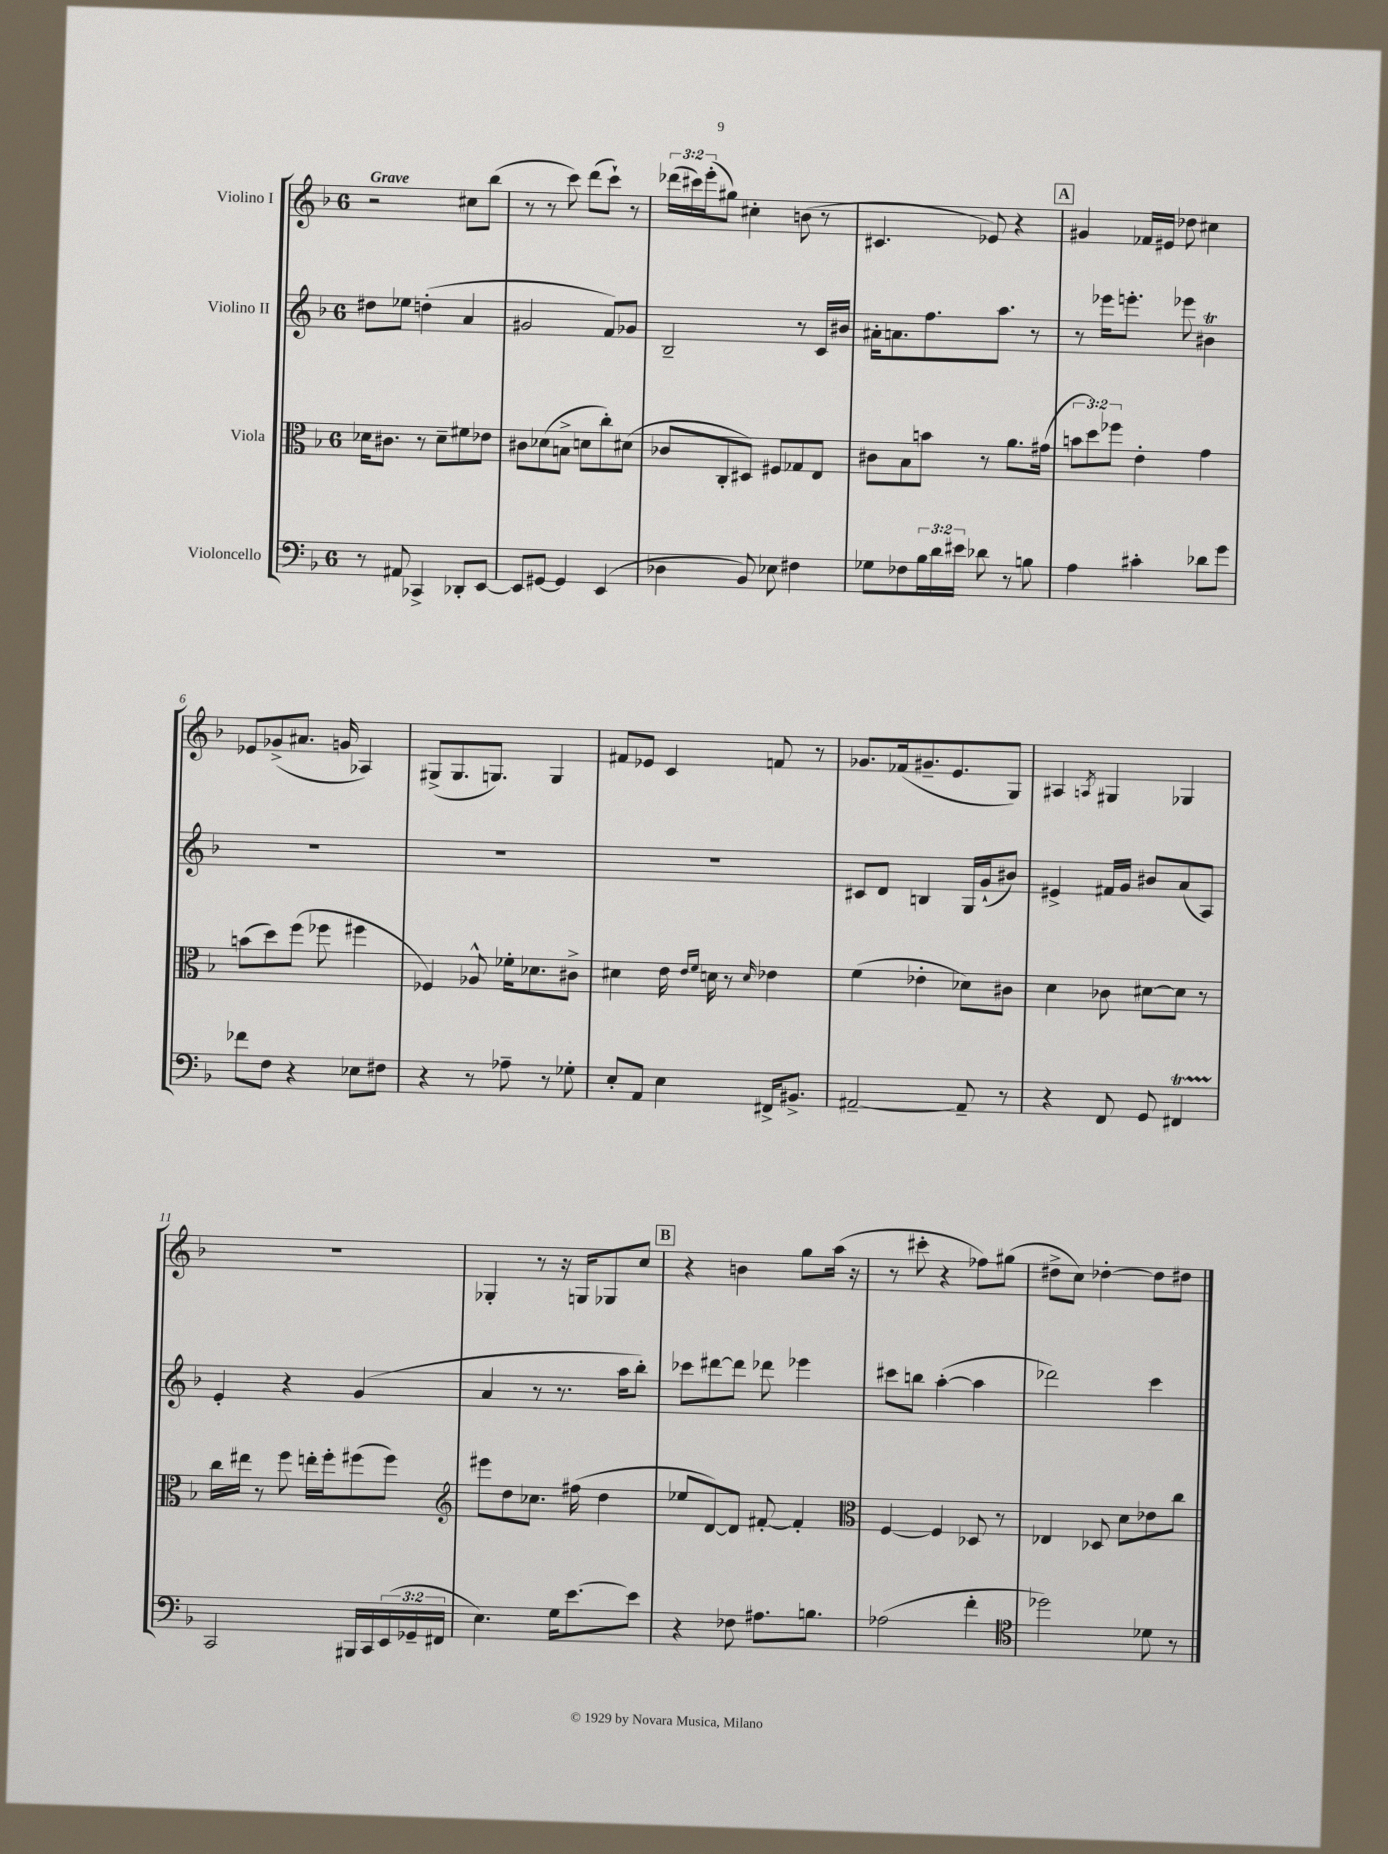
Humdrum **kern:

**kern	**kern	**kern	**kern
*part4	*part3	*part2	*part1
*staff4	*staff3	*staff2	*staff1
*I"Violoncello	*I"Viola	*I"Violino II	*I"Violino I
*clefF4	*clefC3	*clefG2	*clefG2
*k[b-]	*k[b-]	*k[b-]	*k[b-]
*M6/8	*M6/8	*M6/8	*M6/8
=1	=1	=1	=1
!	!	!	!LO:TX:a:B:t=Grave
8r	16d-X\KL	8dd#X\L	2r
.	8.c#X\J	.	.
8AA#X/	.	8ee-X\J	.
4CC-X^/	8r	(4ddn'\	.
.	8d-~\L	.	.
8DD-X'/L	8f#X\	4a/	8cc#X\L
[8EE/J	8e-X\J	.	(8bb-\J
=2	=2	=2	=2
8EE/L]	8c#X\L	2g#X/	8r
[8GG#X/J	(8d-X\	.	8r
4GG#/]	8Bn^\J	.	8ccc\)
.	8dn\L	.	(8ddd\L
(4EE/	8cc'\)	8f/L)	8ccc`\J)
.	(8d#X\J	8g-X/J	8r
=3	=3	=3	=3
4D-X\	8c-X/L	2B-~/	(24ddd-X\LL
.	.	.	24ccc#X\)
.	.	.	(24eee'\J
.	8C'/	.	8gg#X\J)
8BB-/)	8D#X/J)	.	4cc#X'\
8E-X\	8F#X/L	.	.
4F#X\	8G-X/	8r	(8bn\
.	8E/J	16c/LL	8r
.	.	16b#X/JJ	.
=4	=4	=4	=4
8G-X\L	8c#X\L	16a#X'\KL	4.c#X/
.	.	8.an\	.
8F-X\	8B-\	.	.
24B-\L	8bn\J	8.ff\	.
24d\	.	.	.
24e#X\JJ	.	.	.
8d-X\	8r	.	8e-X/)
.	.	8.aa\J	.
8r	8.a\L	.	4r
8Bn\	.	8r	.
.	(16g#X\Jk	.	.
!!LO:REH:place=s1:t=A
=5	=5	=5	=5
4A\	12bn\L	8r	4g#X/
.	12dd\)	.	.
.	.	16eee-X\KL	.
.	12ff-X\J	.	.
.	.	8.eeen'\J	.
4c#X'\	4e'\	.	16f-X/LL
.	.	.	16e#X/JJ
.	.	8eee-X\	8dd-X\
8d-X\L	4g\	4b#Xt\	4cc#X\
8g\J	.	.	.
!!LO:LB:g=z
=6	=6	=6	=6
8f-X\L	(8bn\L	2.r	8e-X/L
8F\J	8dd\)	.	(8g-X^/
4r	(8ff\J	.	8.a#X/J
.	8ff-X\	.	.
.	.	.	16gn/
8E-X\L	4ff#X\	.	4A-X/)
8F#X\J	.	.	.
=7	=7	=7	=7
4r	4F-X/)	2.r	(8G#X^/L
.	.	.	8.G#/
8r	8A-X^^/	.	.
.	.	.	8.Gn/J)
8A-X~\	16f-X'\KL	.	.
.	8.d-X\	.	.
8r	.	.	4G/
8G-X'\	8c#X^\J	.	.
=8	=8	=8	=8
8E'/L	4d#X\	2.r	8f#X/L
8AA/J	.	.	8e-X/J
4E\	16e\	.	4c/
.	16qqe/LL	.	.
.	16qqf/JJ	.	.
.	16dn\	.	.
.	8r	.	.
.	16qqd/	.	.
16FF#X^/KL	4e-X\	.	8fn/
8.BB#X^/J	.	.	.
.	.	.	8r
=9	=9	=9	=9
[2AA#X~/	(4f\	8c#X/L	8.g-X/L
.	.	8d/J	.
.	.	.	(16f-X/k
.	4e-X'\	4Bn/	8.g#X~/
.	.	.	8.e/
8AA#~/]	8d-X\L)	16G/LL	.
.	.	(16g`/J	.
8r	8c#X\J	8b#X/J)	8G/J)
=10	=10	=10	=10
4r	4d\	4e#X^/	4A#X/
.	.	.	8qAn/
8FF/	8c-X\	16f#X/LL	4G#X/
.	.	16g/JJ	.
8GG/	[8d#X\L	8b#X/L	.
4FF#Xt/	8d#\J]	(8a/	4G-X/
.	8r	8A/J)	.
!!LO:LB:g=z
=11	=11	=11	=11
2CC/	16cc\LL	4e'/	2.r
.	16ee#X\JJ	.	.
.	8r	.	.
.	8ff\	4r	.
.	16een'\LL	.	.
.	16ff'\J	.	.
16BBB#X/LL	(8ff#X\	(4g/	.
16CC/	.	.	.
(24EE/	8ff#\J)	.	.
24GG-X~/	.	.	.
24FF#X/JJ	.	.	.
=12	=12	=12	=12
*	*clefG2	*	*
4.E\)	8eee#X\L	4a/	4G-X'/
.	8dd\	.	.
.	8.cc-X\J	8r	8r
16G\KL	.	8.r	16r
[8.e\	(16ff#X\	.	16Gn/KL
.	4dd\	.	8G-X/
.	.	16aa\KL	.
8e\J]	.	8bb-'\J)	8cc/J
!!LO:REH:place=s1:t=B
=13	=13	=13	=13
4r	8ee-X/L	8ccc-X\L	4r
.	[8d/)	[8ddd#X\	.
8F-X\	8d/J]	8ddd#\J]	4bn\
8.A#X\L	[8f#X'/	8ddd-X\	.
.	4f#'/]	4eee-X\	8gg\L
8.Bn\J	.	.	.
.	.	.	(16aa\Jk
.	.	.	16r
=14	=14	=14	=14
*	*clefC3	*	*
(2A-X\	[4F/	8ccc#X\L	8r
.	.	8bbn\J	8ccc#X'\
.	4F/]	([4aa'\	4r
4f'\	8D-X/	4aa\]	8ff-X\L)
.	8r	.	(8gg#X\J
=15	=15	=15	=15
*clefC4	*	*	*
2dd-X\)	4E-X/	2ddd-X\)	8dd#X^\L
.	.	.	8cc\J)
.	8D-X/	.	[4dd-X'\
.	8d\L	.	.
8d-X\	8e-X\	4ccc\	8dd-\L]
8r	8cc\J	.	8dd#X\J
==	==	==	==
*-	*-	*-	*-
